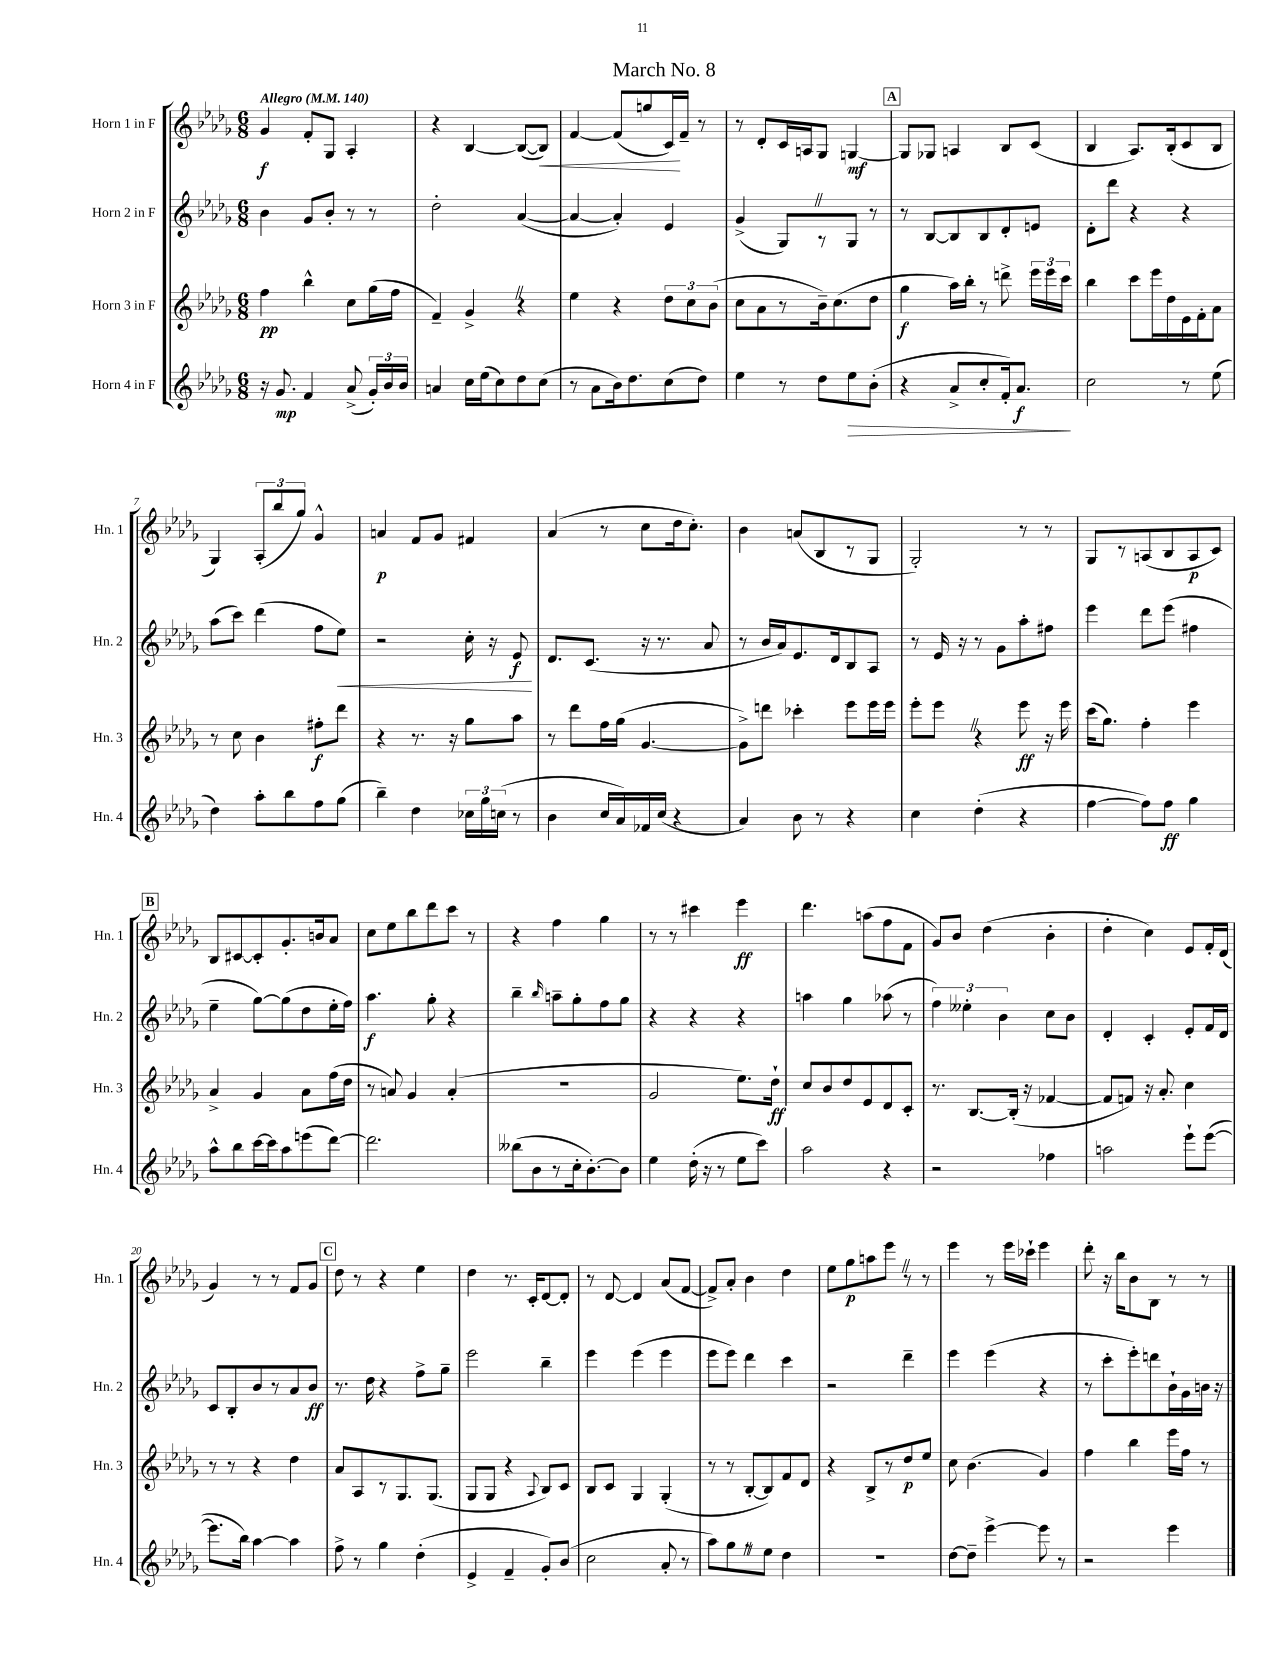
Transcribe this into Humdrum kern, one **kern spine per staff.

**kern	**dynam	**kern	**dynam	**kern	**dynam	**kern	**dynam
*part4	*part4	*part3	*part3	*part2	*part2	*part1	*part1
*staff4	*staff4	*staff3	*staff3	*staff2	*staff2	*staff1	*staff1
*I"Horn 4 in F	*	*I"Horn 3 in F	*	*I"Horn 2 in F	*	*I"Horn 1 in F	*
*I'Hn. 4	*	*I'Hn. 3	*	*I'Hn. 2	*	*I'Hn. 1	*
*clefG2	*	*clefG2	*	*clefG2	*	*clefG2	*
*k[b-e-a-d-g-]	*	*k[b-e-a-d-g-]	*	*k[b-e-a-d-g-]	*	*k[b-e-a-d-g-]	*
*M6/8	*	*M6/8	*	*M6/8	*	*M6/8	*
*MM140	*	*MM140	*	*MM140	*	*MM140	*
=1	=1	=1	=1	=1	=1	=1	=1
!	!	!	!	!	!	!LO:TX:a:B:t=Allegro	!
16r	.	4ff\	pp	4b-\	.	4g-/	f
8.g-/	mp	.	.	.	.	.	.
4f/	.	4bb-^^\	.	8g-/L	.	8f'/L	.
.	.	.	.	8b-'/J	.	8G-/J	.
(8a-^/	.	8cc\L	.	8r	.	4A-'/	.
24g-'/LL)	.	(16gg-\L	.	8r	.	.	.
24b-/	.	.	.	.	.	.	.
.	.	16ff\JJ	.	.	.	.	.
24b-/JJ	.	.	.	.	.	.	.
=2	=2	=2	=2	=2	=2	=2	=2
4an/	.	4f~/)	.	2dd-'\	.	4r	.
16cc\LL	.	4g-^Z/	.	.	.	[4B-/	.
(16ee-\J	.	.	.	.	.	.	.
8cc\)	.	.	.	.	.	.	.
8dd-\	.	4r	.	([4a-/	.	(8B-/L_	.
!	!	!	!	!	!	!	!LO:HP:b
(8cc\J	.	.	.	.	.	8B-/J])	<
=3	=3	=3	=3	=3	=3	=3	=3
8r	.	4ee-\	.	4a-/_	.	[4f/	.
8a-\L	.	.	.	.	.	.	.
16b-\k)	.	4r	.	4a-'/])	.	(8f/L]	.
8.dd-\	.	.	.	.	.	.	.
.	.	.	.	.	.	8ggn/	.
(8cc\	.	12dd-\L	.	4e-/	.	16c/L)	.
.	.	.	.	.	.	16f~/JJ	[
.	.	12cc\	.	.	.	.	.
8dd-\J)	.	.	.	.	.	8r	.
.	.	(12b-\J	.	.	.	.	.
=4	=4	=4	=4	=4	=4	=4	=4
4ee-\	.	8cc\L	.	(4g-^/	.	8r	.
.	.	8a-\	.	.	.	8d-'/L	.
8r	.	8r	.	8G-Z/L)	.	16c/L	.
.	.	.	.	.	.	16An/J	.
8dd-\L	.	16b-~\k)	.	8r	.	8G-/J	.
.	.	(8.cc\	.	.	.	.	.
!	!LO:HP:b	!	!	!	!	!	!
8ee-\	>	.	.	8G-/J	.	[4Gn/	mf
(8b-'\J	.	8dd-\J	.	8r	.	.	.
!!LO:REH:place=s1:t=A
=5	=5	=5	=5	=5	=5	=5	=5
4r	.	4gg-\	f	8r	.	8G/L]	.
.	.	.	.	[8B-/L	.	8G-X/J	.
8a-^/L	.	16aa-\LL)	.	8B-/]	.	4An/	.
.	.	16bb-'\JJ	.	.	.	.	.
8cc'/	.	8r	.	8B-/	.	.	.
16f'/k)	.	8dddn^\	.	8d-'/	.	8B-/L	.
8.a-/J	f	.	.	.	.	.	.
.	.	24eee-\LL	.	8en/J	.	(8c/J	.
.	.	24eee-\	.	.	.	.	.
.	.	24ccc\JJ	.	.	.	.	.
.	]	.	.	.	.	.	.
=6	=6	=6	=6	=6	=6	=6	=6
2cc\	.	4bb-\	.	8d-'\L	.	4B-/	.
.	.	.	.	8ddd-\J	.	.	.
.	.	8ccc\L	.	4r	.	8.A-/L)	.
.	.	16eee-\L	.	.	.	.	.
.	.	16dd-\	.	.	.	(16B-'/k	.
8r	.	16e-\	.	4r	.	8c/	.
.	.	16f'\J	.	.	.	.	.
(8ee-\	.	8a-\J	.	.	.	8B-/J	.
!!LO:LB:g=z
=7	=7	=7	=7	=7	=7	=7	=7
4dd-\)	.	8r	.	(8aa-\L	.	4G-/)	.
.	.	8cc\	.	8ccc\J)	.	.	.
8aa-'\L	.	4b-\	.	(4ddd-\	.	(12A-'/L	.
.	.	.	.	.	.	12bb-/	.
8bb-\	.	.	.	.	.	.	.
.	.	.	.	.	.	12gg-/J)	.
8ff\	.	8ff#X'\L	f	8ff\L	.	4g-^^/	.
!	!	!	!	!	!LO:HP:b	!	!
(8gg-\J	.	8ddd-\J	.	8ee-\J)	<	.	.
=8	=8	=8	=8	=8	=8	=8	=8
4bb-~\)	.	4r	.	2r	.	4an/	p
4dd-\	.	8.r	.	.	.	8f/L	.
.	.	.	.	.	.	8g-/J	.
.	.	16r	.	.	.	.	.
24cc-X\LL	.	8gg-\L	.	16cc'\	.	4f#X/	.
24gg-\	.	.	.	.	.	.	.
.	.	.	.	16r	.	.	.
(24ccn\JJ	.	.	.	.	.	.	.
8r	.	8aa-\J	.	8e-/	f	.	.
.	.	.	.	.	[	.	.
=9	=9	=9	=9	=9	=9	=9	=9
4b-\	.	8r	.	8.d-/L	.	(4a-/	.
.	.	8ddd-\L	.	.	.	.	.
.	.	.	.	(8.c/J	.	.	.
16cc/LL	.	16ff\L	.	.	.	8r	.
16a-/)	.	(16gg-\JJ	.	.	.	.	.
16f-X/	.	[4.g-/	.	16r	.	8cc\L	.
(16cc/JJ	.	.	.	8.r	.	.	.
4r	.	.	.	.	.	16dd-\k	.
.	.	.	.	.	.	8.cc'\J)	.
.	.	.	.	8a-/	.	.	.
=10	=10	=10	=10	=10	=10	=10	=10
4a-/)	.	8g-^\L])	.	8r	.	4b-\	.
.	.	8dddn\J	.	16b-/LL	.	.	.
.	.	.	.	16a-/J)	.	.	.
8b-\	.	4ccc-X'\	.	8.e-/	.	(8an/L	.
8r	.	.	.	.	.	8B-/	.
.	.	.	.	16d-/k	.	.	.
4r	.	8eee-\L	.	8B-/	.	8r	.
.	.	16eee-\L	.	8A-/J	.	8G-/J	.
.	.	16eee-\JJ	.	.	.	.	.
=11	=11	=11	=11	=11	=11	=11	=11
4cc\	.	8eee-'\L	.	8r	.	2G-'/)	.
.	.	8eee-Z\J	.	16e-/	.	.	.
.	.	.	.	16r	.	.	.
(4dd-'\	.	4r	.	8r	.	.	.
.	.	.	.	8g-\L	.	.	.
4r	.	8eee-\	ff	8aa-'\	.	8r	.
.	.	16r	.	8ff#X\J	.	8r	.
.	.	16eee-\	.	.	.	.	.
=12	=12	=12	=12	=12	=12	=12	=12
[4ff\	.	(16ccc\KL	.	4eee-\	.	8G-/L	.
.	.	8.gg-\J)	.	.	.	.	.
.	.	.	.	.	.	8r	.
8ff\L])	.	4ff'\	.	8ddd-\L	.	(8An/	.
8ff\J	ff	.	.	(8eee-\J	.	8B-/	.
4gg-\	.	4eee-\	.	4ff#X\	.	8A/	p
.	.	.	.	.	.	8c/J)	.
!!LO:LB:g=z
!!LO:REH:place=s1:t=B
=13	=13	=13	=13	=13	=13	=13	=13
8aa-^^\L	.	4a-^/	.	4ee-~\	.	8B-/L	.
8bb-\	.	.	.	.	.	[8c#X/	.
[16ccc\L	.	4g-/	.	[8gg-\L)	.	8c#'/]	.
16ccc\J]	.	.	.	.	.	.	.
8aa-\	.	.	.	(8gg-\]	.	8.g-'/	.
(8eeen\	.	8a-\L	.	8dd-\	.	.	.
.	.	.	.	.	.	16bn/k	.
[8ddd-\J)	.	(16ff\L	.	16ee-'\L	.	8a-/J	.
.	.	16dd-\JJ	.	16ff\JJ)	.	.	.
=14	=14	=14	=14	=14	=14	=14	=14
2.ddd-\]	.	8r	.	4.aa-\	f	8cc\L	.
.	.	8an/)	.	.	.	8ee-\	.
.	.	4g-/	.	.	.	8bb-\	.
.	.	.	.	8gg-'\	.	8ddd-\	.
.	.	(4a'/	.	4r	.	8ccc\J	.
.	.	.	.	.	.	8r	.
=15	=15	=15	=15	=15	=15	=15	=15
(8bb--X\L	.	2.r	.	4bb-~\	.	4r	.
8b-\	.	.	.	.	.	.	.
.	.	.	.	16qqbb-/	.	.	.
8r	.	.	.	8aan~\L	.	4ff\	.
16cc'\k	.	.	.	8gg-'\	.	.	.
[8.b-'\)	.	.	.	.	.	.	.
.	.	.	.	8ff\	.	4gg-\	.
8b-\J]	.	.	.	8gg-\J	.	.	.
=16	=16	=16	=16	=16	=16	=16	=16
4ee-\	.	2g-/	.	4r	.	8r	.
.	.	.	.	.	.	8r	.
(16dd-'\	.	.	.	4r	.	4ccc#X\	.
16r	.	.	.	.	.	.	.
8r	.	.	.	.	.	.	.
8ee-\L	.	8.ee-\L)	.	4r	.	4eee-\	ff
8ccc\J)	.	.	.	.	.	.	.
.	.	16dd-`\Jk	ff	.	.	.	.
=17	=17	=17	=17	=17	=17	=17	=17
2aa-\	.	8cc/L	.	4aan\	.	4.ddd-\	.
.	.	8b-/	.	.	.	.	.
.	.	8dd-/	.	4gg-\	.	.	.
.	.	8e-/	.	.	.	(8aan\L	.
4r	.	8d-/	.	(8aa-X\	.	8ff\	.
.	.	8c'/J	.	8r	.	8f\J	.
=18	=18	=18	=18	=18	=18	=18	=18
2r	.	8.r	.	6ff\)	.	8g-/L)	.
.	.	.	.	.	.	8b-/J	.
.	.	.	.	6ee--X'\	.	.	.
.	.	[8.B-/L	.	.	.	.	.
.	.	.	.	.	.	(4dd-\	.
.	.	.	.	6b-\	.	.	.
.	.	(16B-'/Jk]	.	.	.	.	.
.	.	16r	.	.	.	.	.
4ff-X\	.	[4f-X/	.	8cc\L	.	4b-'\	.
.	.	.	.	8b-\J	.	.	.
=19	=19	=19	=19	=19	=19	=19	=19
2aan\	.	8f-/L]	.	4d-'/	.	4dd-'\	.
.	.	8fn/J)	.	.	.	.	.
.	.	16r	.	4c'/	.	4cc\)	.
.	.	8.a-'/	.	.	.	.	.
8eee-`\L	.	4cc\	.	8e-'/L	.	8e-/L	.
([8eee-\J	.	.	.	16f/L	.	16f'/L	.
.	.	.	.	16d-/JJ	.	(16d-/JJ	.
!!LO:LB:g=z
=20	=20	=20	=20	=20	=20	=20	=20
8.eee-\L]	.	8r	.	8c/L	.	4g-/)	.
.	.	8r	.	8B-'/	.	.	.
16bb-\Jk)	.	.	.	.	.	.	.
[4aa-\	.	4r	.	8b-/	.	8r	.
.	.	.	.	8r	.	8r	.
4aa-\]	.	4dd-\	.	8a-/	.	8f/L	.
.	.	.	.	8b-/J	ff	8g-/J	.
!!LO:REH:place=s1:t=C
=21	=21	=21	=21	=21	=21	=21	=21
8ff^\	.	8a-/L	.	8.r	.	8dd-\	.
8r	.	8A-/	.	.	.	8r	.
.	.	.	.	16dd-\	.	.	.
4gg-\	.	8r	.	4r	.	4r	.
.	.	8.G-/	.	.	.	.	.
(4dd-'\	.	.	.	8ff^\L	.	4ee-\	.
.	.	(8.G-/J	.	.	.	.	.
.	.	.	.	8gg-~\J	.	.	.
=22	=22	=22	=22	=22	=22	=22	=22
4e-^/	.	8G-/L	.	2eee-\	.	4dd-\	.
.	.	8G-/J	.	.	.	.	.
4f~/	.	4r	.	.	.	8.r	.
.	.	.	.	.	.	16c'/KL	.
.	.	8qqA-/	.	.	.	.	.
8g-'/L)	.	8B-/L)	.	4bb-~\	.	[8d-/	.
(8b-/J	.	8c/J	.	.	.	8d-'/J]	.
=23	=23	=23	=23	=23	=23	=23	=23
2cc\	.	8B-/L	.	4eee-\	.	8r	.
.	.	8c/J	.	.	.	[8d-/	.
.	.	4G-/	.	(4eee-\	.	4d-/]	.
8a-'/	.	(4G-'/	.	4eee-\	.	(8a-/L	.
8r	.	.	.	.	.	[8f/J	.
=24	=24	=24	=24	=24	=24	=24	=24
8aa-\L)	.	8r	.	8eee-\L	.	8f^/L])	.
8gg-Z\	.	8r	.	8eee-\J)	.	8a-'/J	.
8r	.	[8B-'/L	.	4ddd-\	.	4b-\	.
8ee-\J	.	8B-/])	.	.	.	.	.
4dd-\	.	8f/	.	4ccc\	.	4dd-\	.
.	.	8d-/J	.	.	.	.	.
=25	=25	=25	=25	=25	=25	=25	=25
2.r	.	4r	.	2r	.	8ee-\L	.
.	.	.	.	.	.	8gg-\	p
.	.	8B-^/L	.	.	.	8aan\	.
.	.	8r	.	.	.	8eee-Z\J	.
.	.	8dd-/	p	4ddd-~\	.	8r	.
.	.	8ee-/J	.	.	.	8r	.
=26	=26	=26	=26	=26	=26	=26	=26
[8dd-\L	.	8cc\	.	4eee-\	.	4eee-\	.
8dd-~\J]	.	(4.b-\	.	.	.	.	.
[4eee-^\	.	.	.	(4eee-\	.	8r	.
.	.	.	.	.	.	16eee-\LL	.
.	.	.	.	.	.	16ccc-X`\JJ	.
8eee-\]	.	4g-/)	.	4r	.	4eee-\	.
8r	.	.	.	.	.	.	.
=27	=27	=27	=27	=27	=27	=27	=27
2r	.	4ff\	.	8r	.	8ddd-'\	.
.	.	.	.	8ccc'\L	.	16r	.
.	.	.	.	.	.	16bb-\KL	.
.	.	4bb-\	.	8eee-'\)	.	8b-\	.
.	.	.	.	8dddn\	.	8B-\J	.
4eee-\	.	16eee-\LL	.	16b-`\L	.	8r	.
.	.	16ff\JJ	.	16g-\	.	.	.
.	.	8r	.	16bn\JJ	.	8r	.
.	.	.	.	16r	.	.	.
==	==	==	==	==	==	==	==
*-	*-	*-	*-	*-	*-	*-	*-
